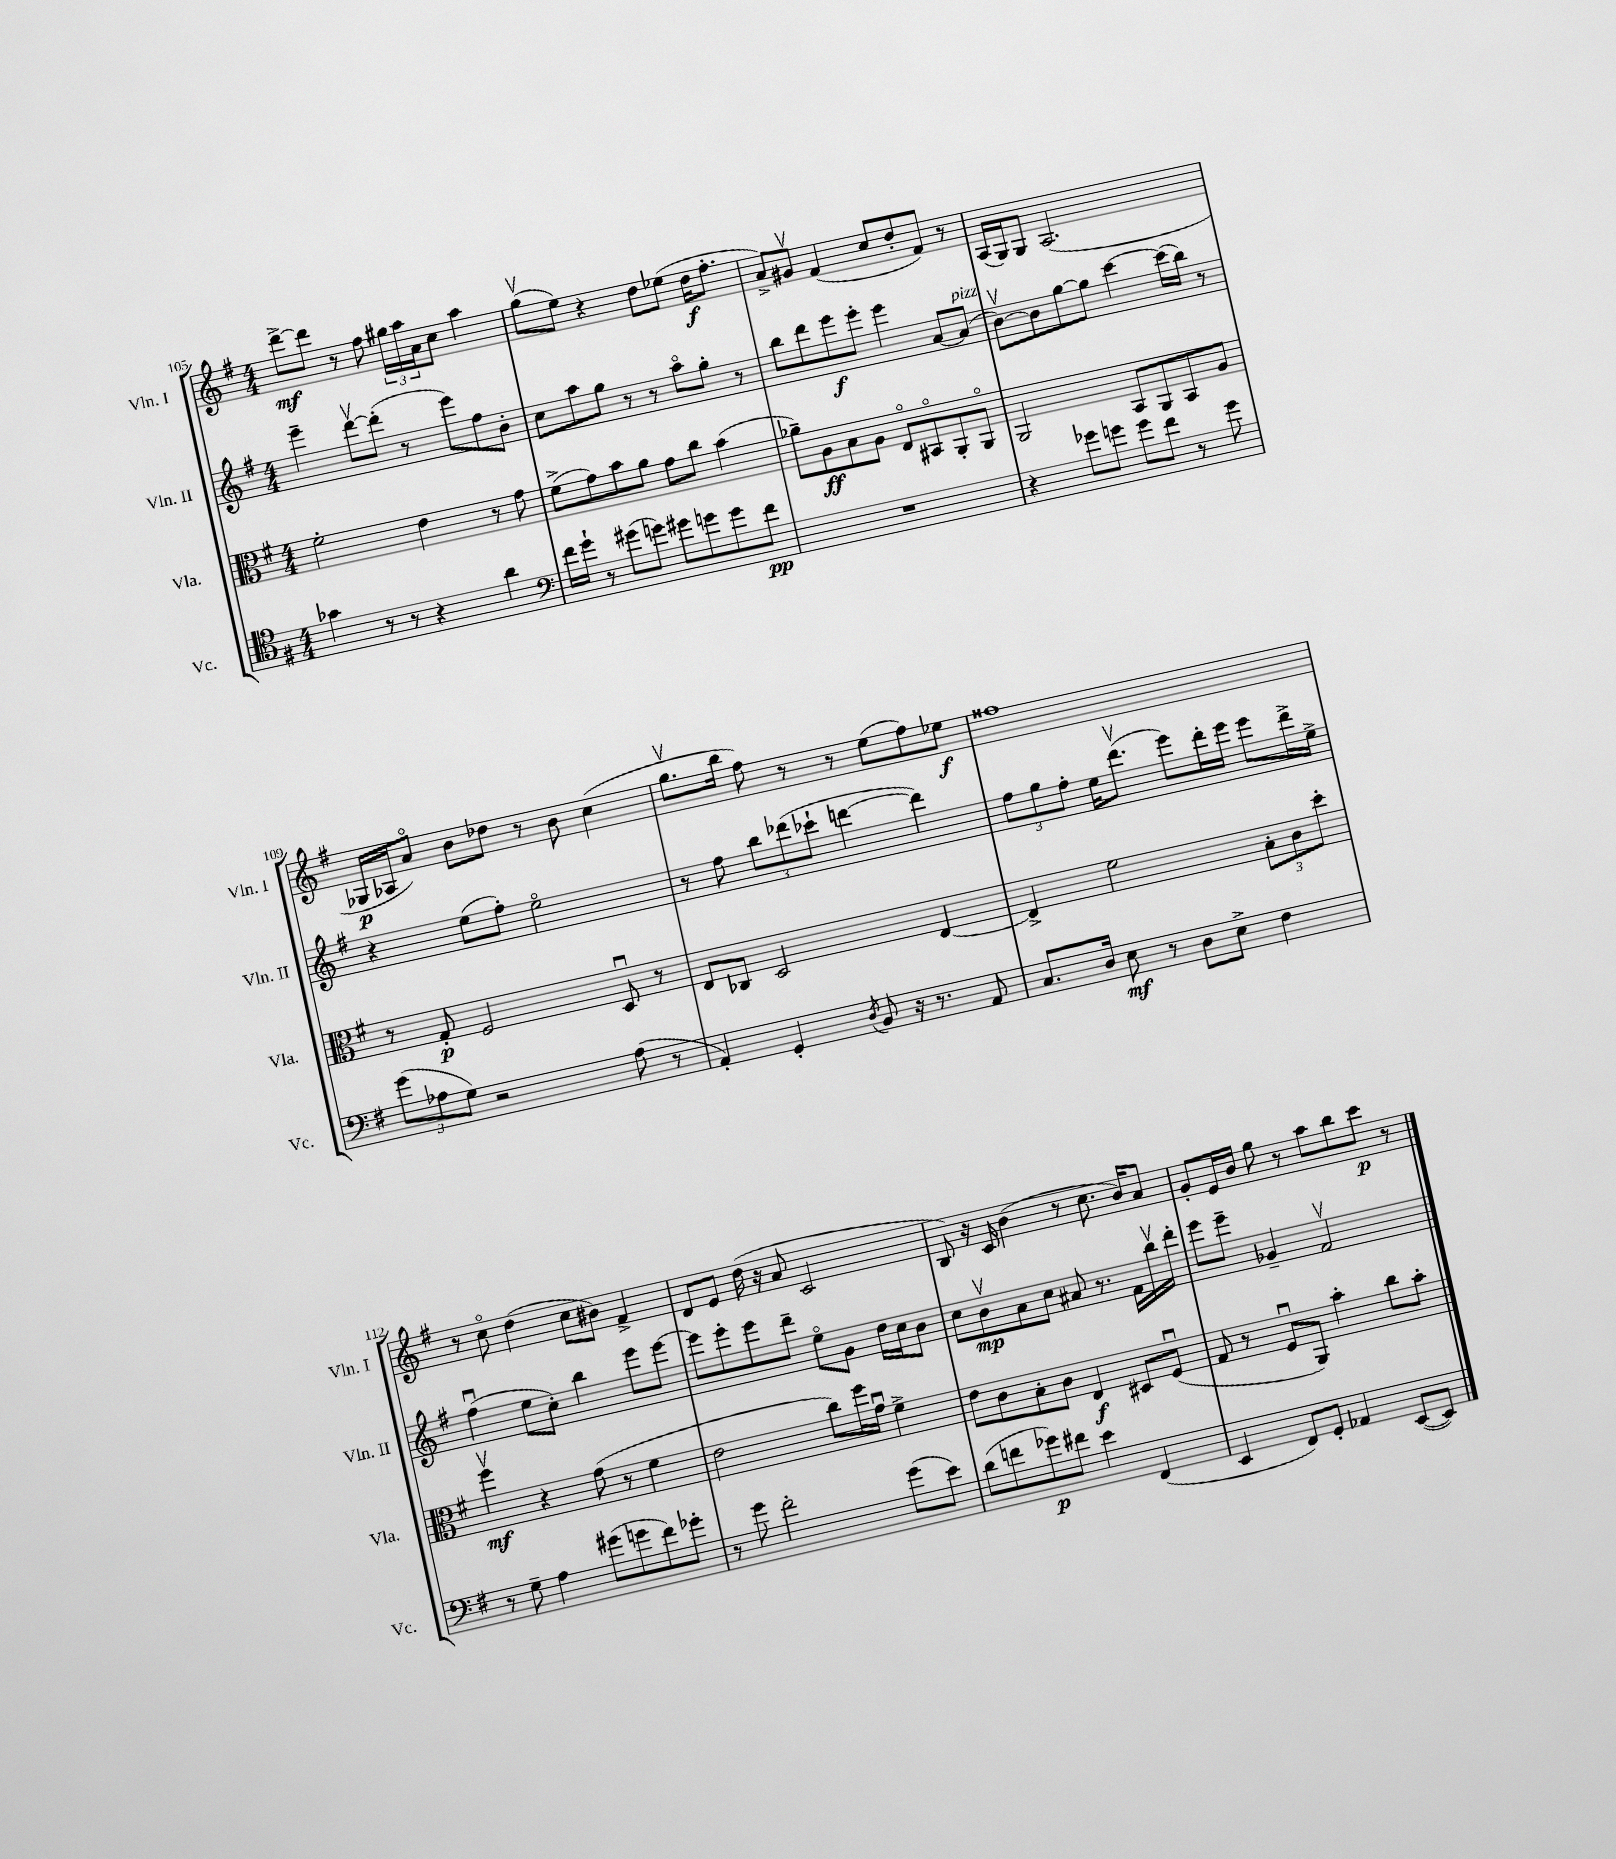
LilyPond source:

<<
\new StaffGroup <<
\new Staff = "s0" \with { instrumentName = "Vln. I" shortInstrumentName = "Vln. I" } {
    \clef treble \key g \major \numericTimeSignature \time 4/4
    d'''8~->\mf d'''8 r8 fis''8 \tuplet 3/2 { gis''16 a''16 a'16 } c''8 a''4 |
    g''8\upbow( e''8) r4 d''8 ees''8( d''16\f fis''8.-. |
    a'8->) gis'8\upbow fis'4( c''8 d''8-. fis'8) r8 |
    a16( g16) g8 a2.( |
    ges16\p aes16 a'8\flageolet) b'8 des''8 r8 b'8 c''4( |
    g''8.\upbow b''16 fis''8) r8 r8 e''8( fis''8) ees''8\f |
    fisis''1 |
    r8 c''8\flageolet d''4( c''8 bis'8) fis'4-> |
    d'8 e'8 d''16( r16 a'8 c'2 |
    b8) r16 c'16 b'4( r8 c''8. b'16) a'8 |
    g'8-. e'16 b'16 g''8 r8 a''8 b''8 c'''8\p r8 \bar "|." |
}
\new Staff = "s1" \with { instrumentName = "Vln. II" shortInstrumentName = "Vln. II" } {
    \clef treble \key g \major \numericTimeSignature \time 4/4
    e'''4-- d'''8~\upbow d'''8-.( r8 e'''8) fis''8 b'8-. |
    c''8 a''8 g''8 r8 r8 a''8\flageolet g''8-. r8 |
    b''8 d'''8 e'''8\f e'''8-. e'''4 a'8~ a'8^\markup { \italic "pizz." }( |
    b'8~\upbow) b'8 g''8~ g''8 c'''4~ c'''16( b''16) r8 |
    r4 e''8( fis''8-.) e''2\flageolet |
    r8 fis''8 \tuplet 3/2 { b''8 des'''8( ces'''8-! } d'''4~ d'''4) |
    \tuplet 3/2 { fis''8 g''8 fis''8-. } e''16 d'''8.\upbow( e'''8) d'''16-. e'''16 e'''8 d'''16-> e''16-> |
    fis''4\downbow( e''8 c''8-.) b''4 e'''8 e'''8~ |
    e'''8 e'''8-. e'''8 d'''8-- e''8\flageolet g'8 d''16 c''16 b'8 |
    c''8 b'8\upbow\mp a'8 c''8 ais'8 r8. fis'16 b''16\upbow d'''16-. |
    e'''8 e'''8-- ges'4-- fis'2\upbow \bar "|." |
}
\new Staff = "s2" \with { instrumentName = "Vla." shortInstrumentName = "Vla." } {
    \clef alto \key g \major \numericTimeSignature \time 4/4
    fis'2-. e'4 r8 g'8 |
    fis'8->( g'8) b'8 a'8 g'8 c''8 b'4( |
    aes'8--) a8\ff b8 a8 e8\flageolet bis,8\flageolet a,8-. a,8\flageolet |
    a,2 b,8 a,8 b,8 a8 |
    r8 g8-.\p fis2 d8\downbow r8 |
    e8 ces8 d2 e4~ |
    e4-> fis'2 \tuplet 3/2 { b8-. c'8 d''8-. } |
    fis''4\upbow\mf r4 g'8( r8 fis'4 |
    e'2 c''8) fis''16 g'16\downbow fis'4-> |
    e'8 c'8 b8-. c'8 e4\f dis8 fis8\downbow( |
    g8 r8 fis8\downbow a,8) b'4-. c''8 b'8-. \bar "|." |
}
\new Staff = "s3" \with { instrumentName = "Vc." shortInstrumentName = "Vc." } {
    \clef tenor \key g \major \numericTimeSignature \time 4/4
    ges'4 r8 r8 r4 a'4 |
    \clef bass fis'16 g'16-! r8 gis'8( g'8) gis'8 g'8 g'8 fis'8\pp |
    R1 |
    r4 ges'8 g'8 g'8 fis'8 r8 g'8 |
    \tuplet 3/2 { g'8( aes8 g8) } r2 aes8( r8 |
    a,4-.) g,4-. \acciaccatura { d8 } b,8 r16 r8. a,8 |
    c8. d16 e8\mf r8 d8 e8-> fis4 |
    r8 g8-- a4 gis'8( g'8 fis'8) ges'8-. |
    r8 g'8 fis'2-. g'8( e'8) |
    d'8( f'8 ges'8\p) fis'8 e'4 fis,4( |
    e,4 fis,8) g,8-. aes,4 e,8~( e,8) \bar "|." |
}
>>
>>
\layout { \context { \Score currentBarNumber = #105 } }
